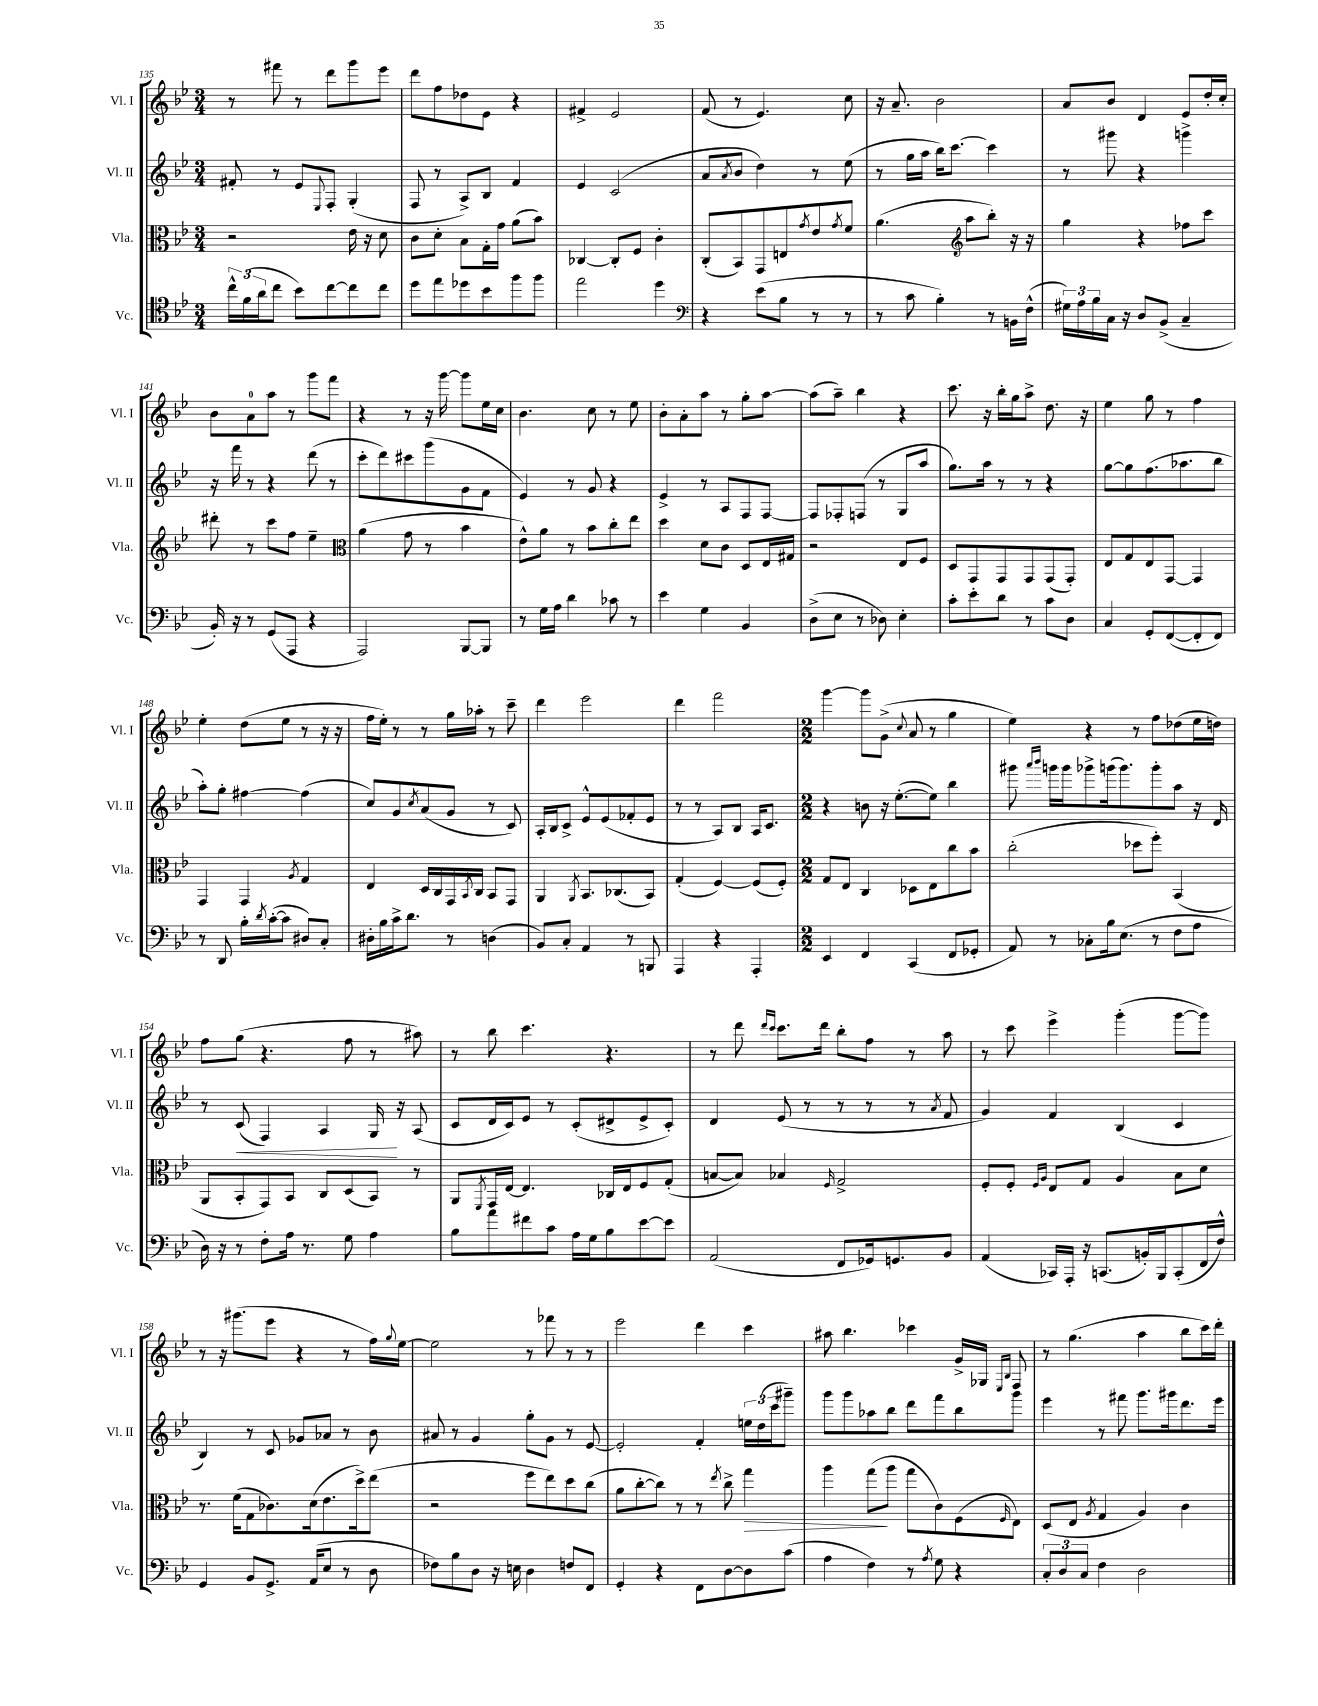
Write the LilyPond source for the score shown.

<<
\new StaffGroup <<
\new Staff = "s0" \with { instrumentName = "Vl. I" shortInstrumentName = "Vl. I" } {
    \clef treble \key bes \major \numericTimeSignature \time 3/4
    r8 fis'''8 r8 d'''8 g'''8 ees'''8 |
    d'''8 f''8 des''8 ees'8 r4 |
    fis'4-> ees'2 |
    f'8( r8 ees'4.) c''8 |
    r16 a'8.-- bes'2 |
    a'8 bes'8 d'4 ees'8 d''16-. c''16-. |
    bes'8 a'8-0 a''8 r8 g'''8 f'''8 |
    r4 r8 r16 g'''16~ g'''8 ees''16 c''16 |
    bes'4. c''8 r8 ees''8 |
    bes'8-. a'8-. a''8 r8 g''8-. a''8~ |
    a''8( a''8--) bes''4 r4 |
    c'''8. r16 bes''16-. g''16 a''8-> d''8. r16 |
    ees''4 g''8 r8 f''4 |
    ees''4-. d''8( ees''8 r8 r16 r16 |
    f''16 ees''16-.) r8 r8 g''16 aes''16-. r8 c'''8-- |
    d'''4 ees'''2 |
    d'''4 f'''2 |
    \numericTimeSignature \time 2/2 g'''4~ g'''8 g'8->( \appoggiatura { c''8 } a'8 r8 g''4 |
    ees''4) r4 r8 f''8 des''8( ees''16 d''16) |
    f''8 g''8( r4. f''8 r8 ais''8) |
    r8 bes''8 c'''4. r4. |
    r8 d'''8 \grace { d'''16 c'''16 } c'''8. d'''16 bes''8-. f''8 r8 a''8 |
    r8 c'''8 ees'''4-> g'''4-.( g'''8~ g'''8) |
    r8 r16 gis'''8.( ees'''8 r4 r8 f''16) \appoggiatura { g''8 } ees''16~ |
    ees''2 r8 fes'''8 r8 r8 |
    ees'''2 d'''4 c'''4 |
    ais''8 bes''4. ces'''4 g'16-> ges16 \grace { ees16 bes16 } f8 |
    r8 g''4.( a''4 bes''8 c'''16) d'''16-. \bar "|." |
}
\new Staff = "s1" \with { instrumentName = "Vl. II" shortInstrumentName = "Vl. II" } {
    \clef treble \key bes \major \numericTimeSignature \time 3/4
    fis'8-. r8 ees'8 \appoggiatura { ees8 } f8-. g4-.( |
    f8 r8 a8->) bes8 f'4 |
    ees'4 c'2( |
    a'8 \acciaccatura { a'8 } bes'8 d''4) r8 ees''8( |
    r8 g''16 a''16 bes''16) c'''8.~ c'''4 |
    r8 gis'''8 r4 g'''4-> |
    r16 f'''16 r8 r4 d'''8( r8 |
    c'''8-. d'''8) cis'''8 g'''8( g'8 f'8 |
    ees'4) r8 g'8 r4 |
    ees'4-> r8 a8 f8 f8~ |
    f8 fes8-. f8( r8 g8 a''8 |
    g''8.) a''16 r8 r8 r4 |
    g''8~ g''8 f''8.( aes''8. bes''8 |
    a''8-.) g''8-. fis''4~ fis''4( |
    c''8) g'8 \acciaccatura { c''8 } a'8( g'8 r8 c'8) |
    a16-. bes16 c'8-> ees'8-^ ees'8( fes'8-. ees'8 |
    r8 r8 a8) bes8 a16 c'8. |
    \numericTimeSignature \time 2/2 r4 b'8 r16 ees''8.~-.( ees''8) bes''4 |
    gis'''8 \grace { a'''16 bes'''16 } g'''16 g'''16 ges'''8-> g'''16( g'''8.) g'''8-. a''8 r16 d'16 |
    r8 c'8\<( f4) a4 g16\! r16 a8( |
    c'8 d'16 c'16) ees'8 r8 c'8-.( dis'8-> ees'8-> c'8-.) |
    d'4 ees'8( r8 r8 r8 r8 \acciaccatura { a'8 } f'8 |
    g'4) f'4 bes4( c'4 |
    bes4) r8 c'8 ges'8 aes'8 r8 bes'8 |
    ais'8 r8 g'4 g''8-. g'8 r8 ees'8~ |
    ees'2-. f'4-. \tuplet 3/2 { e''16 d''16( c'''16 } gis'''8--) |
    g'''8 g'''8 aes''8 bes''8 d'''8 f'''8 bes''8 g'''8 |
    ees'''4 r8 fis'''8 g'''8. gis'''16 d'''8. ees'''16 \bar "|." |
}
\new Staff = "s2" \with { instrumentName = "Vla." shortInstrumentName = "Vla." } {
    \clef alto \key bes \major \numericTimeSignature \time 3/4
    r2 ees'16 r16 d'8 |
    c'8 d'8-. bes8 g16-. g'16 a'8( bes'8) |
    ces4~ ces8-. f8 c'4-. |
    c8-.( bes,8) g,8 e8 \acciaccatura { g'8 } ees'8 \acciaccatura { g'8 } f'8 |
    a'4.( \clef treble a''8 bes''8-.) r16 r16 |
    g''4 r4 fes''8 c'''8 |
    dis'''8-. r8 c'''8 f''8 ees''4-- |
    \clef alto a'4( g'8 r8 bes'4 |
    ees'8-^) a'8 r8 bes'8 c''8-. ees''8 |
    d''4 d'8 c'8 d8 ees16 gis16 |
    r2 ees8 f8 |
    d8 g,8 g,8 g,8 g,8( g,8-.) |
    ees8 g8 ees8 g,8~ g,4 |
    g,4 g,4 \acciaccatura { a8 } g4 |
    ees4 d16 c16 g,16 \acciaccatura { bes,8 } c16 bes,8 g,8 |
    a,4 \acciaccatura { a,8 } bes,8. ces8.( bes,8) |
    g4-.( f4~) f8( f8-.) |
    \numericTimeSignature \time 2/2 g8 ees8 c4 des8 ees8 c''8 bes'8 |
    c''2-.( des''8 f''8-.) bes,4( |
    a,8 bes,8-. g,8) bes,8 c8 d8( bes,8) r8 |
    a,8 \acciaccatura { f,8 } g,16 ees16~ ees4. ces16 ees16 f8 g8-.( |
    b8~ b8) bes4 \grace { f16 } g2-> |
    f8-. f8-. \grace { f16 a16 } ees8 g8 a4 bes8 d'8 |
    r8. f'16( g8 ces'8.) d'16( ees'8. d''16->) ees''8( |
    r2 f''8 ees''8) d''8 c''8( |
    a'8 c''8~-. c''8) r8 r8 \acciaccatura { ees''8 } c''8-> g''4\> |
    a''4 g''8\!( a''8 g''8 c'8) f8( \grace { f16 } ees8) |
    d8( ees8 \acciaccatura { a8 } g4 a4) c'4 \bar "|." |
}
\new Staff = "s3" \with { instrumentName = "Vc." shortInstrumentName = "Vc." } {
    \clef tenor \key bes \major \numericTimeSignature \time 3/4
    \tuplet 3/2 { c''16-^ f'16( a'16 } c''8 bes'8) c''8~ c''8 c''8 |
    d''8 ees''8 des''8 bes'8 f''8 f''8 |
    ees''2 d''4 |
    \clef bass r4 ees'8( bes8 r8 r8 |
    r8 c'8 bes4-.) r8 b,16 f16-^( |
    \tuplet 3/2 { gis16) a16 bes16 } c16 r16 d8 bes,8->( c4-- |
    bes,16-.) r16 r8 g,8( a,,8 r4 |
    a,,2) bes,,8~ bes,,8 |
    r8 g16 a16 d'4 ces'8 r8 |
    ees'4 g4 bes,4 |
    d8->( ees8 r8 des8) ees4-. |
    c'8-. ees'8-. d'8 r8 c'8 d8 |
    c4 g,8-. f,8~( f,8-. f,8) |
    r8 d,8 bes16-. \acciaccatura { d'8 } c'16~-.( c'8 dis8) c8-. |
    dis16-. bes16 c'16-> d'8. r8 d4( |
    bes,8) c8-. a,4 r8 b,,8 |
    a,,4 r4 a,,4-. |
    \numericTimeSignature \time 2/2 ees,4 f,4 c,4( f,8 ges,8-. |
    a,8) r8 ces8-. bes16 ees8.( r8 f8 a8 |
    d16) r16 r8 f8-. a16 r8. g8 a4 |
    bes8 a'8 fis'8 c'8 a16 g16 bes8 ees'8~ ees'8 |
    a,2( f,8 ges,16) g,8. bes,8 |
    a,4( ces,16) a,,16-. r16 c,8.( b,16-.) bes,,16 c,8-.( f,16 f16-^) |
    g,4 bes,8 g,8.-> a,16( ees8 r8 d8 |
    fes8) bes8 d8 r16 e16 d4 f8 f,8 |
    g,4-. r4 f,8 d8~ d8 c'8( |
    a4 f4) r8 \acciaccatura { a8 } g8 r4 |
    \tuplet 3/2 { c8-. d8 c8 } f4 d2 \bar "|." |
}
>>
>>
\layout { \context { \Score currentBarNumber = #135 } }
